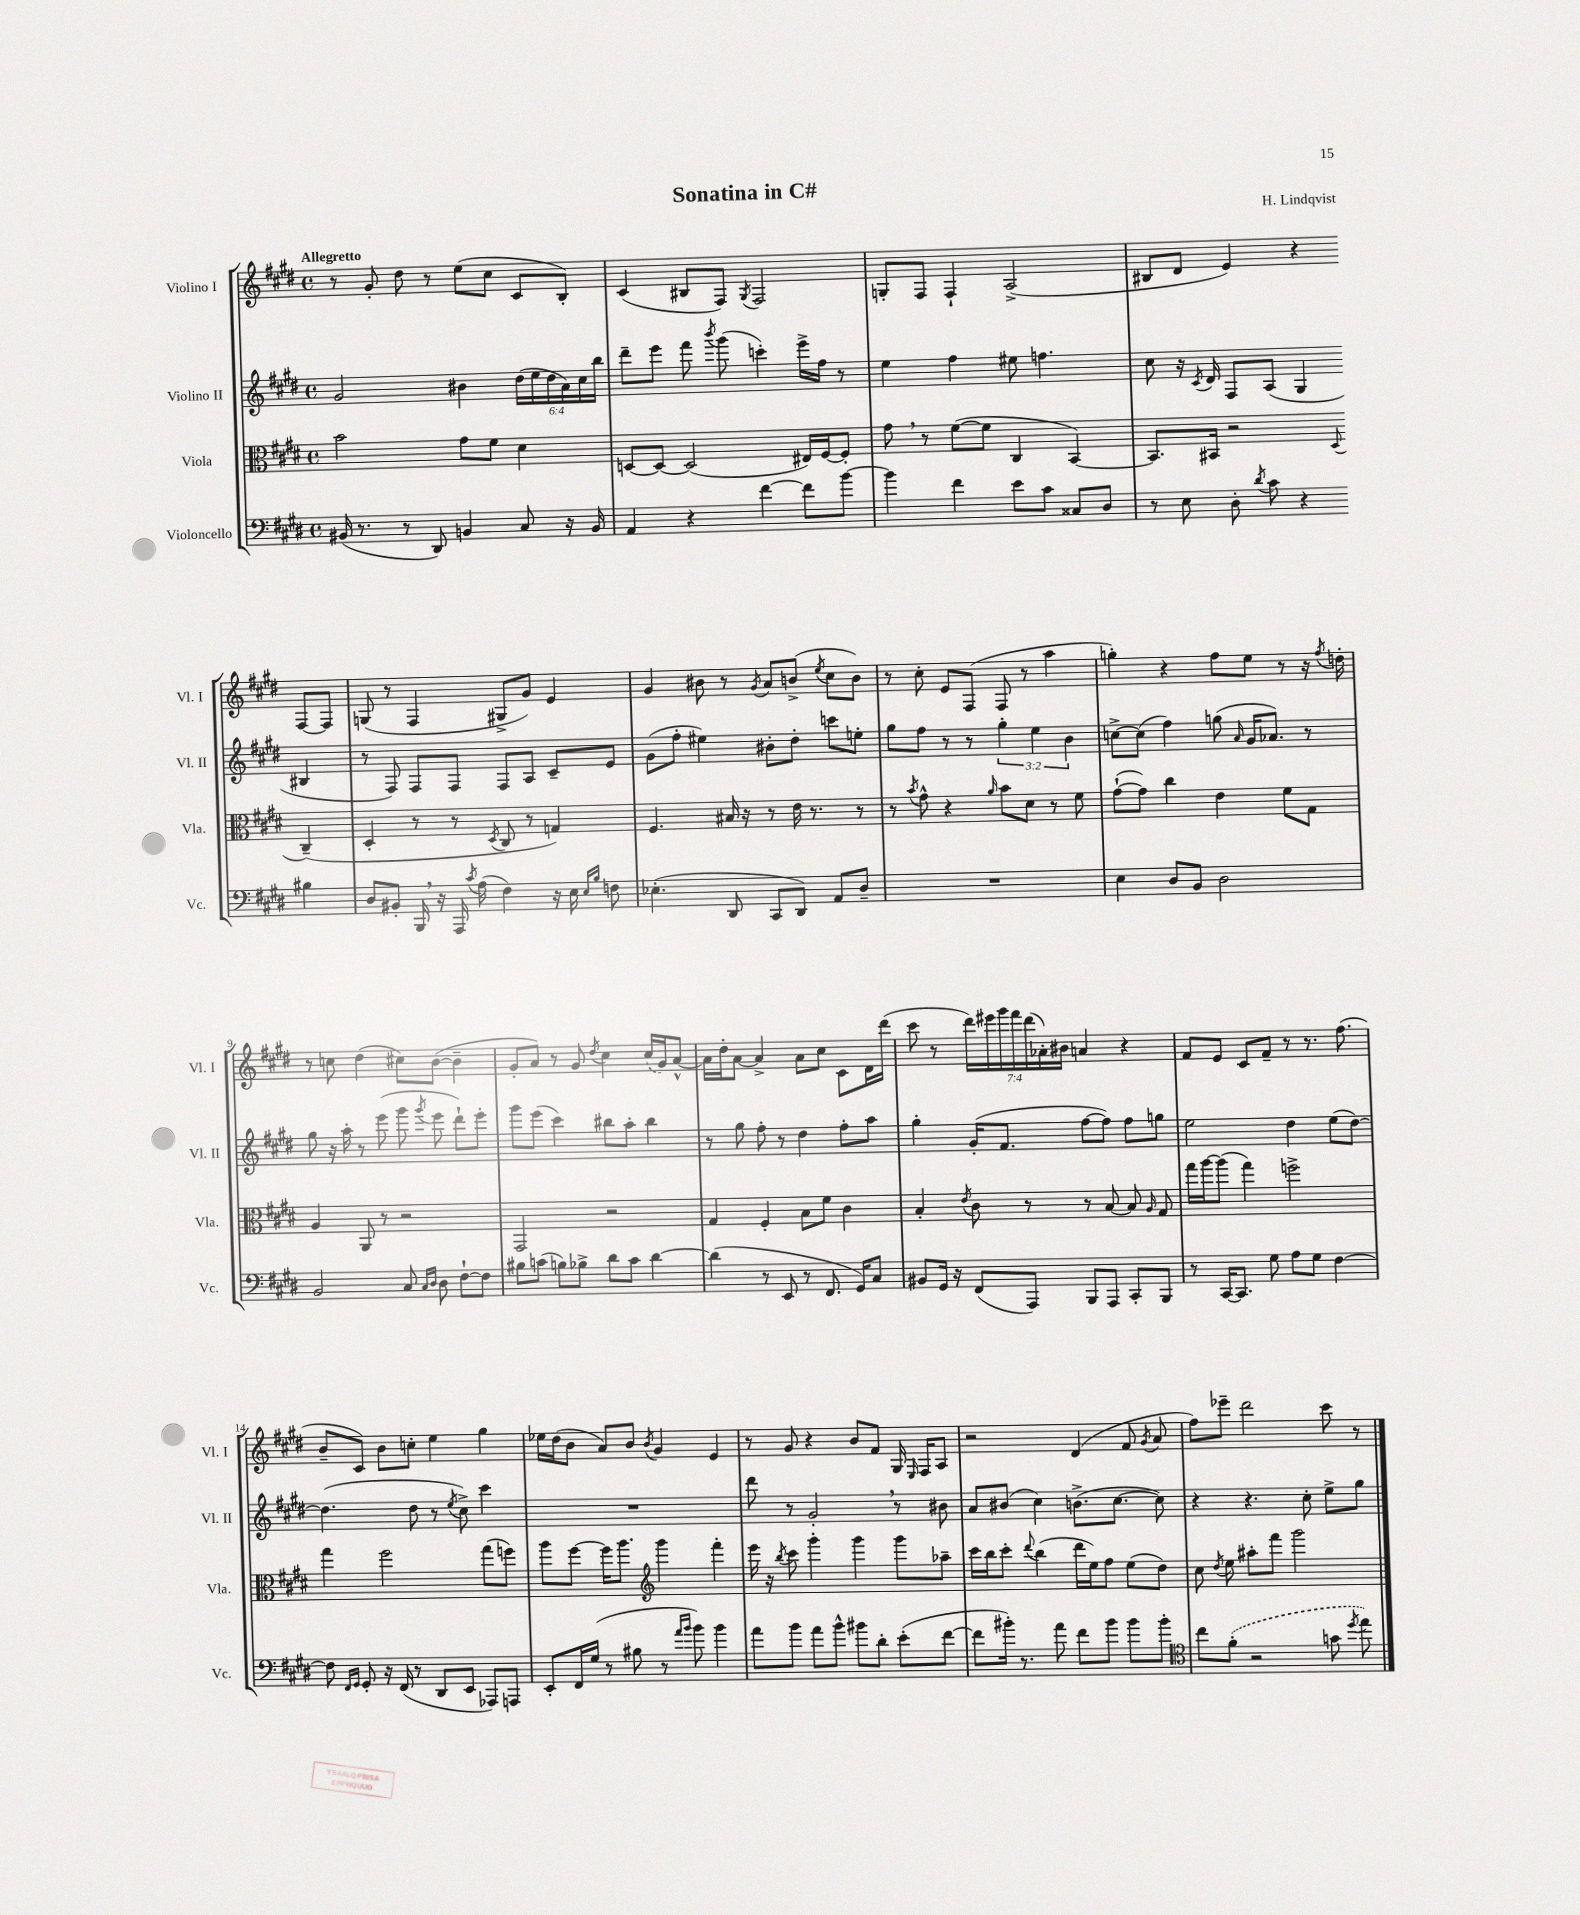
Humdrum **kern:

**kern	**kern	**kern	**kern
*staff4	*staff3	*staff2	*staff1
*clefF4	*clefC3	*clefG2	*clefG2
*k[f#c#g#d#]	*k[f#c#g#d#]	*k[f#c#g#d#]	*k[f#c#g#d#]
*M4/4	*M4/4	*M4/4	*M4/4
*met(c)	*met(c)	*met(c)	*met(c)
(16BB#	2b	2g#	8r
8.r	.	.	.
.	.	.	8g#'
8r	.	.	8dd#
8DD#)	.	.	8r
4BB	8g#	4b#	(8ee
.	8f#	.	8cc#
8C#	4d#	(24dd#	8c#
.	.	24ee	.
.	.	24dd#	.
16r	.	24a)	8B')
.	.	24cc#	.
16BB	.	.	.
.	.	24bb	.
=	=	=	=
4AA	[8D	8ddd#~	(4c#
.	8D_	8eee	.
4r	(2D]	8fff#	8B#
.	.	8qbbb	.
.	.	(8ggg#	8F#)
.	.	.	8qG#
[4f#	.	4ccc')	2F#
8f#]	16E#)	16eee^	.
.	[16F#	16ff#	.
[8b	8F#']	8r	.
=	=	=	=
4b]	8g#	4ee	8G'
.	8r	.	8F#
4f#	([8f#	4ff#	4F#`
.	8f#]	.	.
8e	4C#	8ee#	(2A^
8c#	.	4.ff	.
8C##	[4BB)	.	.
8D#	.	.	.
=	=	=	=
8r	8.BB]	8cc#	8B#
8E	.	16r	8d#
.	.	8qc#	.
.	16BB#	16d#	.
8D#'	2r	8F#	4e)
8qd#	.	.	.
8c#	.	(8A	.
4r	.	4G#	4r
.	8qqD#	.	.
4B#	(4C#~	4B#	[8F#
.	.	.	8F#]
=	=	=	=
8D#	4D#'	8r	(8G
8BB#'	.	8F#)	8r
16BBB	8r	8F#	4F#
16r	.	.	.
16AAA	8r	8F#	.
8qc#	.	.	.
(16A	.	.	.
.	8qD#	.	.
4F#)	8C#	8F#	8G#^
.	8r	8A	8g#)
16r	4G)	8c#~	4e
16E	.	.	.
16qqE	.	.	.
16qqB	.	.	.
8F	.	8e	.
=	=	=	=
(4.E-'	4.F#	(8g#	4g#
.	.	8ff#'	.
.	.	4ee#)	8b#
8DD#	16B#	.	8r
.	16r	.	.
.	.	.	8qg#
8CC#	8r	8b#'	8a
8DD#)	16e	8dd#'	(8b^
.	8.r	.	.
.	.	.	8qee
8AA	.	8ccc	8cc#
8D#~	8r	8ee'	8b)
=	=	=	=
1r	8r	8gg#	8r
.	8qb	.	.
.	8g#^^	8ff#	8cc#'
.	4r	8r	8e
.	.	8r	(8F#
.	16qqa	.	.
.	8b	6gg#'	8F#
.	8d#	.	8r
.	.	6ee	.
.	8r	.	4aa
.	.	6b	.
.	8f#	.	.
=	=	=	=
4E	([8g#`	[8cc^	4gg')
.	8g#])	(8cc]	.
8D#	4cc#	4ff#)	4r
8BB	.	.	.
2D#	4e	(8gg	8ff#
.	.	16qqa	.
.	.	16g#	8ee
.	.	8.a-)	.
.	8f#	.	8r
.	8G#	8r	16r
.	.	.	8qff#
.	.	.	16dd'
=	=	=	=
2BB	4A	8gg#	8r
.	.	16r	8cc
.	.	16aa'	.
.	8AA	8r	(4dd#
.	8r	(8eee	.
8C#	2r	8ggg#	8cc#)
16qqC#	.	.	.
16qqD#	.	8qggg#	.
8D#	.	8eee	([8b
[8F#`	.	8ddd#`)	4b~]
8F#]	.	8eee'	.
=	=	=	=
8B#	2GG#	8ggg#	8g#'
(8c	.	(8eee	8a)
8B)	.	4ccc#)	8r
8B-^	.	.	8g#
.	.	.	8qdd#
8d#	2r	8bb#	4cc#
8c	.	8aa'	.
[4d#	.	4bb#	(16cc#
.	.	.	16g#)
.	.	.	[8a^^
=	=	=	=
(4d#]	4G#	8r	16a]
.	.	.	16dd#'
.	.	8gg#	[8a
8r	4F#'	8ff#'	4a^]
8EE	.	8r	.
8r	8B	4dd#	8a
8.FF#	8f#	.	8cc#
.	4c#	8ff#'	8c#
16GG#)	.	.	.
8C#	.	8aa	16d#
.	.	.	(16ddd#
=	=	=	=
8BB#	4B'	4gg#'	8ccc#
16GG#	.	.	8r
16r	.	.	.
.	8qe	.	.
(8FF#	8c#	(16g#'	28ddd#)
.	.	.	28eee#
.	.	8.f#	.
.	.	.	28ggg#
.	.	.	28fff#
8AAA)	8r	.	.
.	.	.	(28ddd#
.	.	.	28a-')
.	.	.	28b#
8BBB	8r	[8ff#	4a
8AAA	[8B	8ff#])	.
8CC#'	8B]	8ff#	4r
.	16qqA	.	.
8BBB	8G#	8gg	.
=	=	=	=
8r	16gg#	2ee	8f#
.	[16aa	.	.
[16CC#	(8aa]	.	8e
8.CC#]	.	.	.
.	4gg#)	.	8c#
8G#	.	.	8f#~
8A	2ff^	4dd#	8r
8G#	.	.	8.r
[4F#	.	(8ee	.
.	.	.	(8.ff#
.	.	[8dd#)	.
=	=	=	=
8F#]	4gg#	(4.dd#]	8b~
16qqFF#	.	.	.
16qqGG#	.	.	.
8GG#'	.	.	8c#)
16r	2ff#	.	8b
(16FF#	.	.	.
8r	.	8dd#	8cc'
8DD#	.	8r	4ee
.	.	8qee	.
8EE	.	8cc#^)	.
8AAA-)	(8gg#	4ccc#	4gg#
8AAA	8ff)	.	.
=	=	=	=
8EE'	8aa	1r	16ee-
.	.	.	(16dd#
16FF#	[8ff#	.	8b
(16G#	.	.	.
8r	16ff#]	.	8a)
.	8.aa	.	.
8B#	.	.	8b
*	*clefG2	*	*
.	.	.	8qb
8r	4ggg#	.	4g#
16qqa	.	.	.
16qqb	.	.	.
8b)	.	.	.
4b	4fff#'	.	4e
=	=	=	=
8a	16eee	8ddd#	8r
.	16r	.	.
.	8qbb	.	.
8b	8ccc#	8r	8g#
8a	4ggg#'	2g#'	4r
8b^^	.	.	.
8b#	4ggg#	.	8b
8d#'	.	.	8f#
(8e'	8ggg#	8r	16G#
.	.	.	16qqE
.	.	.	16F#
[8f#	8aa-~	8b#	8A
=	=	=	=
8f#]	16ccc#	8a	2r
.	16bb	.	.
16b#')	8ccc#'	(8b#	.
8.r	.	.	.
.	8qqddd#	.	.
.	(4bb	4cc#)	.
8a	.	.	.
8f#	16ddd#	(8.b^	(4d#
.	16ee)	.	.
8b#	8ff#	.	.
.	.	[8.cc#	.
8b#	(8ee	.	8f#
.	.	.	8qg#
8b#'	8dd#)	8cc#])	8a
=	=	=	=
*clefC4	*	*	*
8cc#	8cc#	4r	8ff#)
.	8qdd#	.	.
(8f#'	8ee	.	8eee-~
2r	8aa#'	4.r	2ddd#
.	8fff#	.	.
.	2ggg#	.	.
.	.	8cc#'	.
8g	.	8ee^	8ccc#
8qdd#	.	.	.
8ee)	.	8gg#	8r
==	==	==	==
*-	*-	*-	*-
